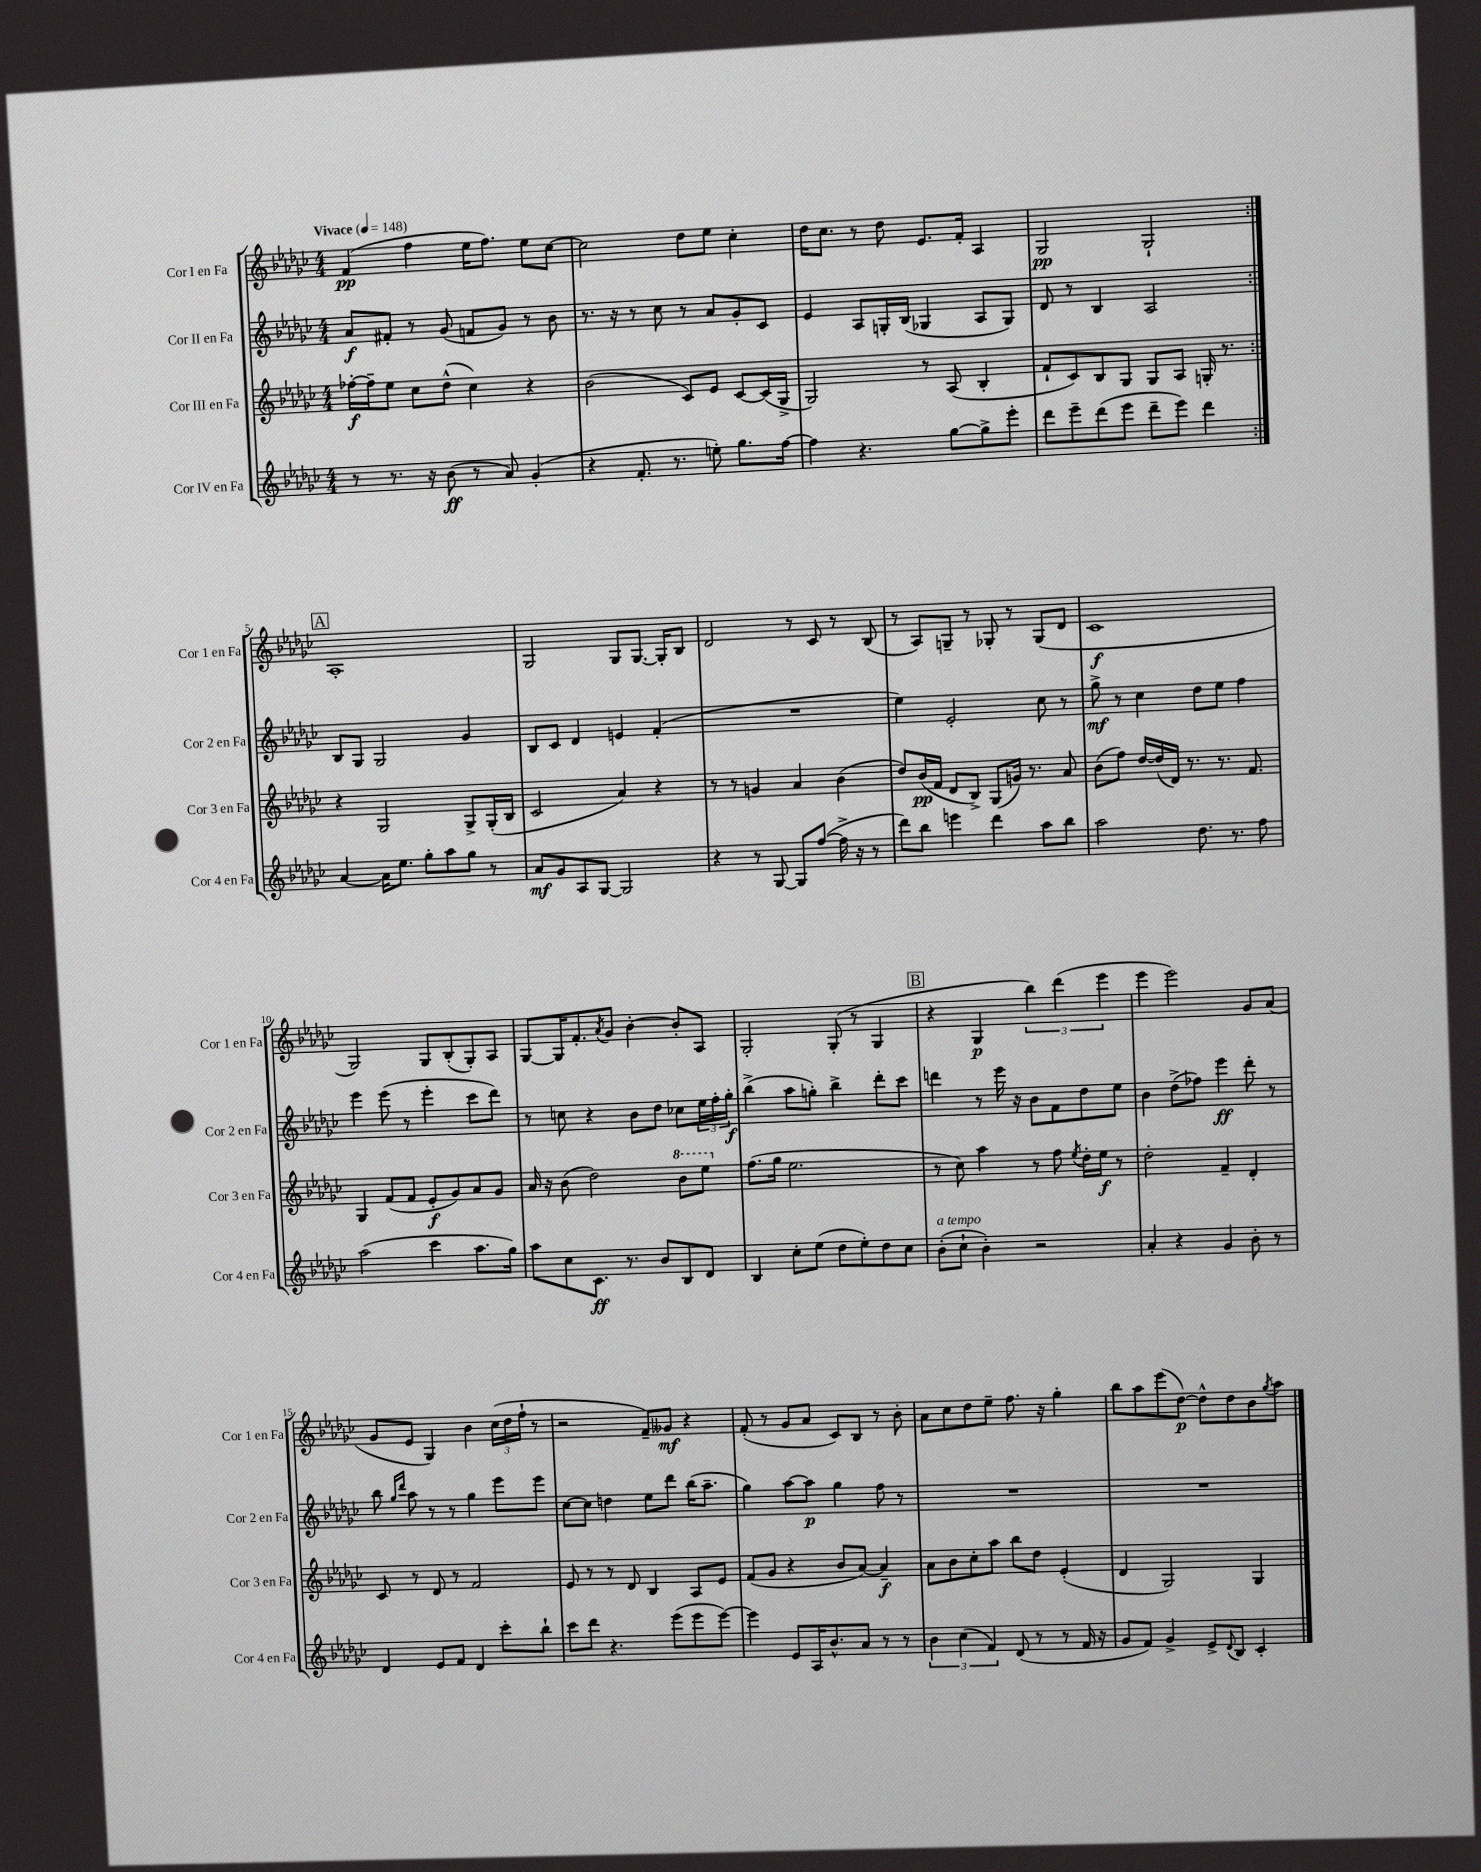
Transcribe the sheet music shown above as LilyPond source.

<<
\new StaffGroup <<
\new Staff = "s0" \with { instrumentName = "Cor I en Fa" shortInstrumentName = "Cor 1 en Fa" } {
    \clef treble \key ges \major \numericTimeSignature \time 4/4 \tempo "Vivace" 4 = 148
    \repeat volta 2 { f'4\pp( f''4 ees''16 f''8.) ees''8 ces''8~ |
    ces''2 des''8 ees''8 ces''4-. |
    des''16 ces''8. r8 des''8 ees'8. f'16-. aes4 |
    ges2\pp ges2-! | }
    \mark \markup { \box "A" } aes1-. |
    ges2 ges8 ges8.~ ges16-. bes8 |
    des'2 r8 ces'8 r8 bes8( |
    r8 aes8) g8-- r8 ges8-. r8 ges8( des'8 |
    ces'1\f |
    ges2) ges8 bes8-.( ges8-.) aes8 |
    ges8~ ges16 f'8.-. \acciaccatura { aes'8 } ges'8 bes'4~-. bes'8-. aes8 |
    ges2-. ges8-.( r8 ges4 |
    \mark \markup { \box "B" } r4 ges4\p \tuplet 3/2 { bes''4) des'''4( ees'''4 } |
    ees'''4 ees'''2) ges'8 aes'8( |
    ges'8 ees'8 ges4) bes'4 \tuplet 3/2 { ces''16( des''16 f''16-! } r8 |
    r2 f'8--) geses'8\mf r4 |
    f'8-.( r8 ges'8 aes'8 ces'8) bes8 r8 bes'8-. |
    aes'8 ces''8 des''8 ees''8-- f''8. r16 ges''4-. |
    bes''8 aes''8 ees'''8( des''8~\p) des''8-^ des''8 bes'8 \acciaccatura { ges''8 } aes''8 \bar "|." |
}
\new Staff = "s1" \with { instrumentName = "Cor II en Fa" shortInstrumentName = "Cor 2 en Fa" } {
    \clef treble \key ges \major \numericTimeSignature \time 4/4
    \repeat volta 2 { aes'8\f fis'8-. r8 ges'8( f'8 ges'8) r8 bes'8 |
    r8. r16 r8 ces''8 r8 aes'8 ges'8-. ces'8 |
    ees'4 aes8 g16-. bes16( ges4 aes8 ges8) |
    des'8 r8 bes4 aes2 | }
    \mark \markup { \box "A" } bes8 ges8 ges2 ges'4 |
    bes8 ces'8 des'4 e'4 f'4-.( |
    R1 |
    ees''4) ees'2-. ces''8 r8 |
    ges''8->\mf r8 ces''4 des''8 ees''8 f''4 |
    ees'''4 ees'''8( r8 ees'''4-. ces'''8 des'''8) |
    r8 c''8 r4 bes'8 des''8 ces''8 \tuplet 3/2 { ees''16 f''16-. ges''16-.\f } |
    bes''4->( aes''8 g''8-.) bes''4-> des'''8-. ces'''8 |
    \mark \markup { \box "B" } d'''4 r8 ees'''16 r16 bes'8 f'8 des''8 ees''8 |
    bes'4 des''8->( fes''8) ees'''4\ff des'''8-. r8 |
    bes''8 \grace { ges''16 des'''16 } aes''8 r8 r8 ges''4 ees'''8 ees'''8 |
    ces''8~ ces''8 d''4 ees''8 des'''8 bes''16( aes''8.-- |
    ges''4) aes''8~ aes''8\p ges''4 f''8 r8 |
    R1 |
    R1 \bar "|." |
}
\new Staff = "s2" \with { instrumentName = "Cor III en Fa" shortInstrumentName = "Cor 3 en Fa" } {
    \clef treble \key ges \major \numericTimeSignature \time 4/4
    \repeat volta 2 { fes''16~-.\f fes''16-- ees''8 ces''8 des''8-^( ces''4) r4 |
    bes'2( ces'8) ees'8 ces'8~ ces'16( ges16-> |
    ges2) r8 aes8( bes4-. |
    f'8-! ces'8) bes8 ges8 ges8 aes8 g16-. r8. | }
    \mark \markup { \box "A" } r4 ges2 ges8-> ges16-.( bes16 |
    ces'2 aes'4) r4 |
    r8 r8 g'4 aes'4 bes'4( |
    des''8) bes'16\pp( f'16 des'8 bes8->) ges8( g'16) r8. aes'8 |
    bes'8( f''8) des''16~ des''16( des'16) r8. r8. f'8. |
    ges4 f'8( f'8 ees'8-.\f ges'8) aes'8 ges'8 |
    aes'16 r16 bes'8( des''2) \ottava #1 bes''8 ees'''8 \ottava #0 |
    f''8.( ges''16 ees''2. |
    \mark \markup { \box "B" } r8 ces''8) aes''4 r8 f''8 \acciaccatura { ees''8 } des''16-. ees''16\f r8 |
    des''2-. f'4-- des'4-. |
    ces'8 r8 des'8 r8 f'2 |
    ees'8 r8 r8 des'8 bes4 aes8 ees'8 |
    f'8( ges'8 r4 bes'8 aes'8~) aes'4--\f |
    aes'8 bes'8 ces''8-. aes''8 bes''8 des''8 ees'4-.( |
    des'4 ges2) ges4 \bar "|." |
}
\new Staff = "s3" \with { instrumentName = "Cor IV en Fa" shortInstrumentName = "Cor 4 en Fa" } {
    \clef treble \key ges \major \numericTimeSignature \time 4/4
    \repeat volta 2 { r8 r8. r16 bes'8\ff( r8 aes'8) ges'4-.( |
    r4 f'8.-. r8. e''8-.) ges''8. f''16~ |
    f''4 r4. ges''8~ ges''8-> ees'''8-. |
    des'''8 ees'''8-- des'''8( ees'''8 des'''8-- ees'''8) des'''4 | }
    \mark \markup { \box "A" } aes'4~ aes'16 ees''8. ges''8-. aes''8 ges''8 r8 |
    aes'8\mf ges'8 aes8 ges8~ ges2 |
    r4 r8 ges8~ ges8 f''8~( f''16-> r16 r8 |
    des'''8) bes''8 e'''4 des'''4 aes''8 bes''8 |
    aes''2 des''8. r8. f''8 |
    aes''2( ces'''4 aes''8. ges''16) |
    aes''8 ces''8 ces'8.\ff r8. bes'8 bes8 des'8 |
    bes4 ces''8-. ees''8( des''8 ees''8-.) des''8 ces''8 |
    \mark \markup { \box "B" } bes'8-.^\markup { \italic "a tempo" }( ces''8-! bes'4-.) r2 |
    aes'4-. r4 ges'4 bes'8-. r8 |
    des'4 ees'8 f'8 des'4 ces'''8-. bes''8-! |
    ces'''8 des'''8 r4. ees'''8( ees'''8 ees'''8~) |
    ees'''4 ees'8 aes16 bes'8.-^ aes'8 r8 r8 |
    \tuplet 3/2 { bes'4 ces''4( f'4) } des'8( r8 r8 f'16 r16 |
    ges'8 f'8) ges'4-> ees'8-> \appoggiatura { des'8 } bes8 ces'4-. \bar "|." |
}
>>
>>
